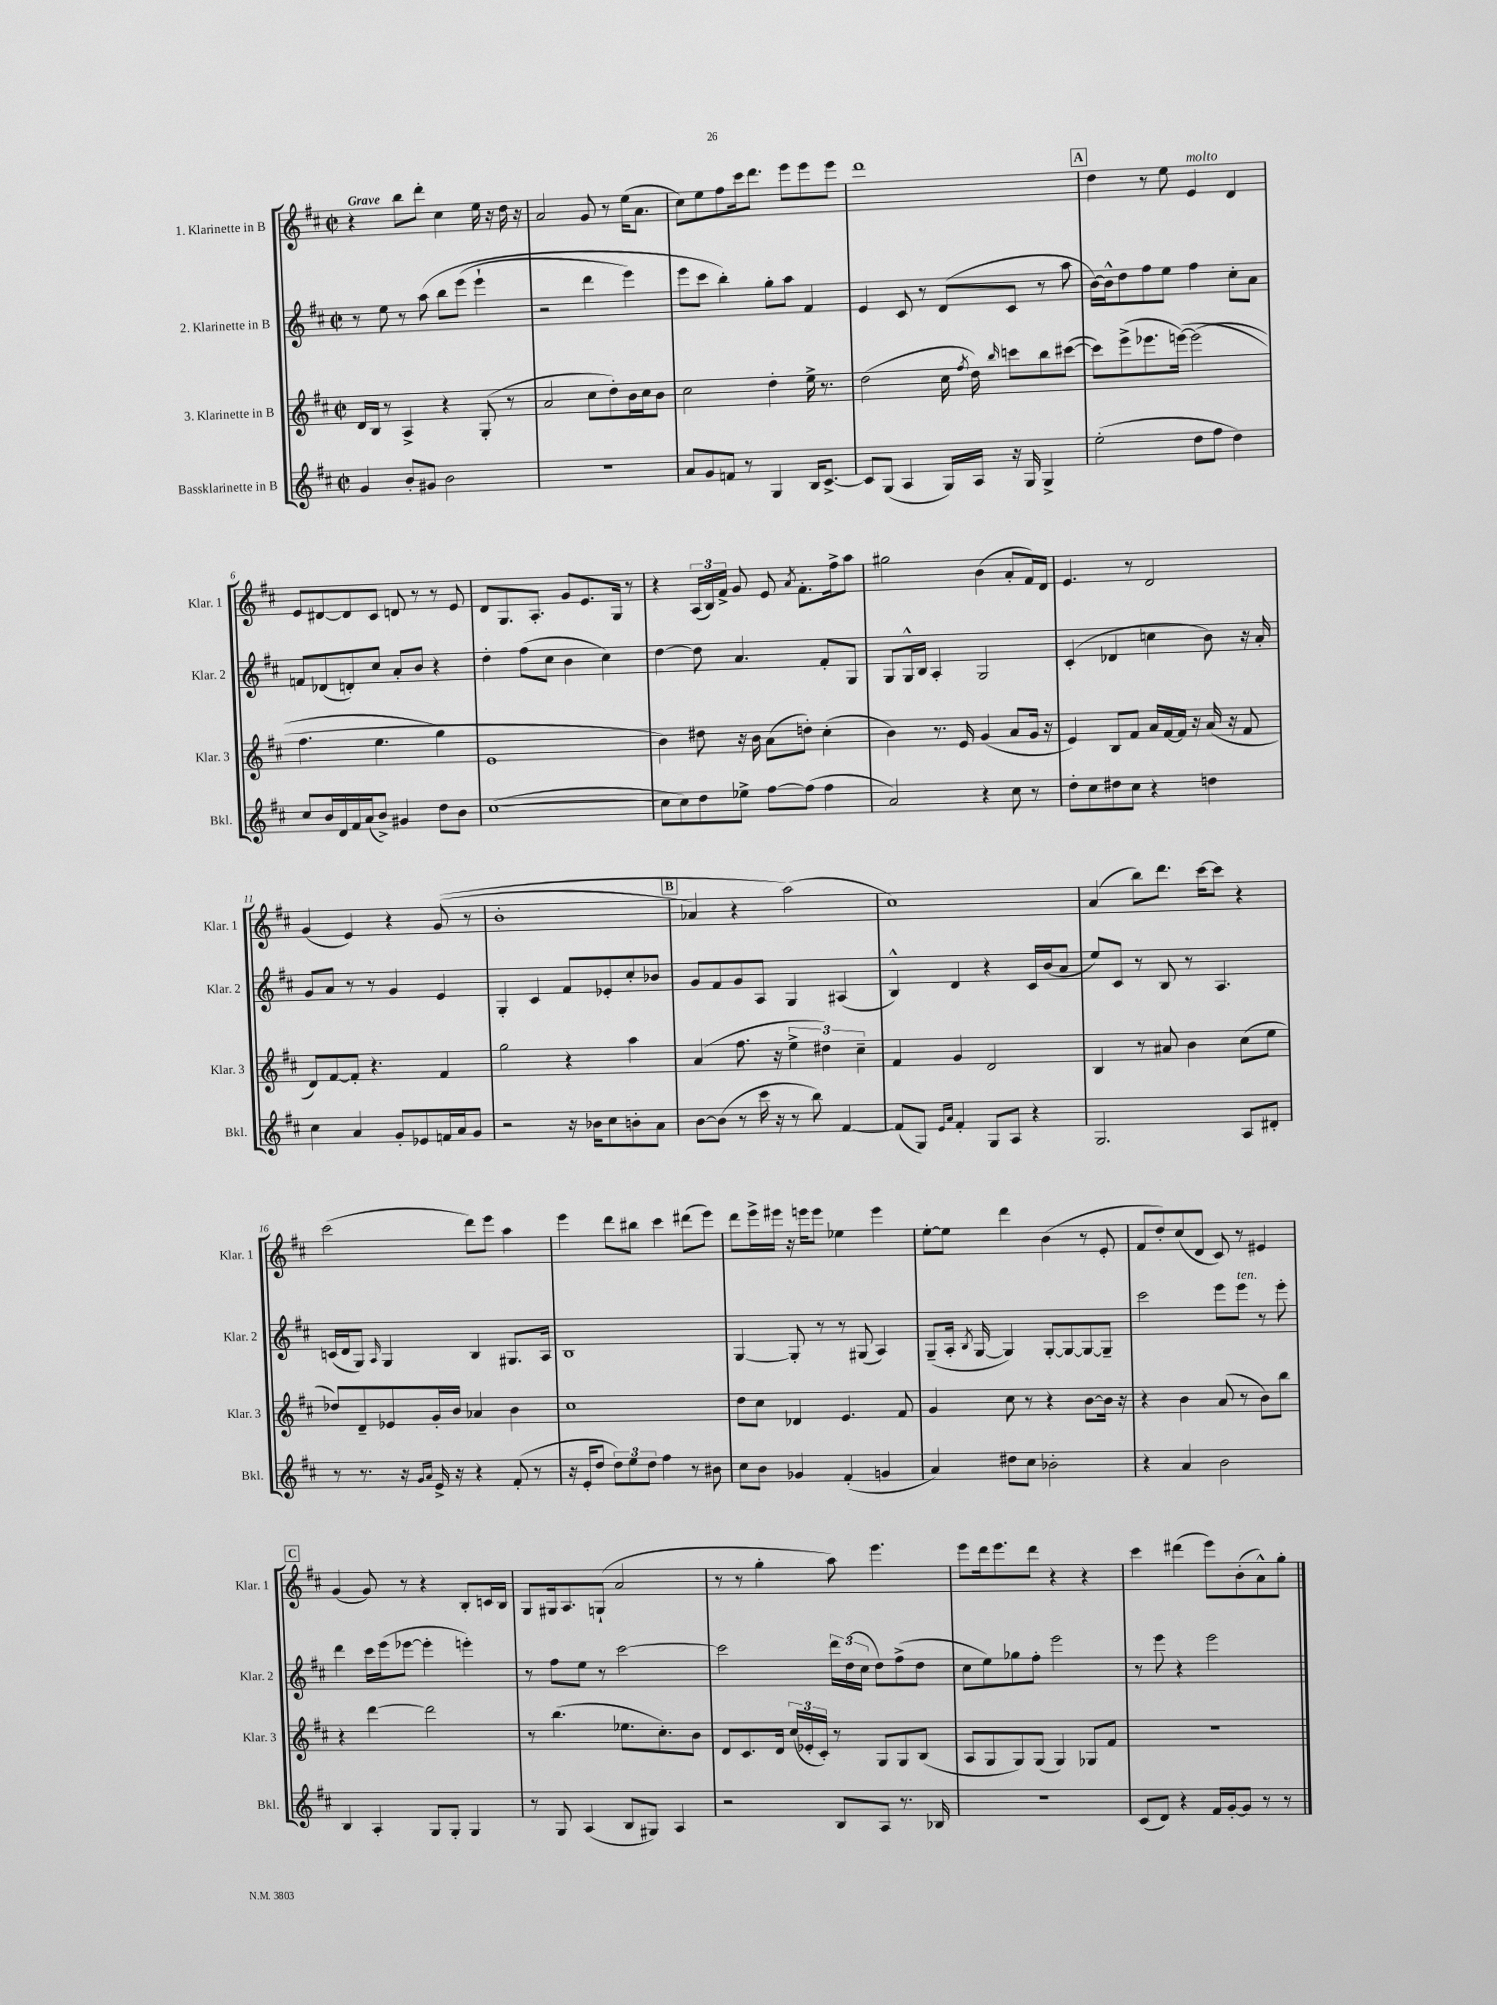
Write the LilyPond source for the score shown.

<<
\new StaffGroup <<
\new Staff = "s0" \with { instrumentName = "1. Klarinette in B" shortInstrumentName = "Klar. 1" } {
    \clef treble \key d \major \defaultTimeSignature \time 2/2 \tempo "Grave"
    \autoBeamOff r4 b''8[ d'''8]-. cis''4 e''16 r16 d''16 r16 |
    a'2 g'8 r8 e''16[( a'8.] |
    cis''8[) e''8 fis''8 cis'''16 d'''8.] e'''8[ e'''8 e'''8] |
    d'''1 |
    \mark \markup { \box "A" } d''4 r8 e''8 e'4^\markup { \italic "molto" } d'4 |
    e'8[ dis'8~ dis'8 cis'8] d'8 r8 r8 e'8 |
    d'8[ g8. a8.]-. g'8[ e'8. g16] r8 |
    r4 \tuplet 3/2 { a16[( b16) fis'16]-> } g'8 e'8 \acciaccatura { a'8 } fis'8.[-. fis''16-> a''8] |
    gis''2 b'4( a'8[-. fis'16) d'16] |
    e'4. r8 d'2 |
    g'4( e'4) r4 g'8(\( r8 |
    b'1-. |
    \mark \markup { \box "B" } aes'4) r4 a''2(\) |
    cis''1) |
    a'4( b''8[) d'''8.] cis'''16[~ cis'''8] r4 |
    cis'''2( d'''8[) e'''8] a''4 |
    e'''4 d'''8[ bis''8] cis'''4 dis'''8[( e'''8]) |
    d'''8[ e'''16-> eis'''16] r16 e'''16[ e'''8] ees''4 e'''4 |
    e''8[~-. e''8] d'''4 b'4( r8 e'8-. |
    fis'8[ d''8-.) cis''8( d'8] cis'8) r8 eis'4 |
    \mark \markup { \box "C" } g'4( g'8) r8 r4 b8[-. c'16 b16] |
    g8[ gis16 a8. g8]-!( a'2 |
    r8 r8 g''4-. a''8) e'''4. |
    e'''8[ d'''16 e'''8. d'''8] r4 r4 |
    cis'''4 dis'''4( e'''8[) b'8-.( a'8-^) g''8]-. \bar "|." |
}
\new Staff = "s1" \with { instrumentName = "2. Klarinette in B" shortInstrumentName = "Klar. 2" } {
    \clef treble \key d \major \defaultTimeSignature \time 2/2
    \autoBeamOff r8 e''8 r8 a''8\( b''8[ e'''8]( e'''4-! |
    r2 d'''4 e'''4) |
    e'''8[ cis'''8] b''4-.\) g''8[-. a''8] fis'4 |
    e'4 cis'8 r8 d'8[( cis'8] r8 a''8 |
    \mark \markup { \box "A" } b'16[~) b'16-^ d''8 fis''8 e''8] fis''4 cis''8[-. a'8] |
    f'8[ des'8( d'8-.) cis''8] a'8[-. b'8] r4 |
    d''4-. fis''8[( cis''8] b'4 cis''4) |
    d''4~ d''8 a'4. fis'8[-. g8] |
    g8[ g16-^ b16] a4-. g2 |
    cis'4-.( des'4 c''4 b'8) r16 a'16-. |
    g'8[ a'8] r8 r8 g'4 e'4 |
    g4-. cis'4 fis'8[ ees'8-. cis''8-. bes'8] |
    \mark \markup { \box "B" } g'8[ fis'8 g'8 a8] g4 ais4( |
    b4-^) d'4 r4 cis'16[ b'16( a'8] |
    e''8[) cis'8] r8 b8 r8 a4. |
    c'16[( d'16 g8]) \grace { a16 } g4 b4 gis8.[ a16] |
    b1 |
    g4~ g8-. r8 r8 gis8( a4) |
    g8[--( a16]-. \acciaccatura { b8 } g16~ g4) g8[~-. g8~ g8~ g8]-- |
    cis'''2 e'''8[ e'''8]^\markup { \italic "ten." } r8 e'''8-. |
    \mark \markup { \box "C" } d'''4 cis'''16[ e'''16( ees'''8]~ ees'''4-. e'''4-.) |
    r8 fis''8[ e''8] r8 cis'''2~ |
    cis'''2 \tuplet 3/2 { d'''16[ d''16( cis''16] } d''8[) fis''8->( d''8] |
    cis''8[ e''8) ges''8 fis''8]-. e'''2 |
    r8 e'''8 r4 e'''2 \bar "|." |
}
\new Staff = "s2" \with { instrumentName = "3. Klarinette in B" shortInstrumentName = "Klar. 3" } {
    \clef treble \key d \major \defaultTimeSignature \time 2/2
    \autoBeamOff d'16[ b16] r8 a4-> r4 g8-.( r8 |
    a'2 cis''8[ d''8-.) b'16 cis''16 b'8] |
    cis''2 d''4-. e''16-> r8. |
    d''2( cis''16 \acciaccatura { fis''8 } d''16) \grace { b''16 } c'''8[ b''8 cis'''8]~( |
    \mark \markup { \box "A" } cis'''8[) e'''8->( ees'''8. e'''16]~)\( e'''2( |
    fis''4. e''4. g''4) |
    e'1 |
    b'4\) dis''8 r16 b'16 a'8[( d''8]-.) cis''4-.( |
    b'4) r8. e'16 g'4( a'8[ g'16] r16 |
    e'4) b8[ fis'8] a'16[ fis'16~ fis'16] r16 a'16( r16 fis'8 |
    d'8[) fis'8~ fis'8]-. r4. fis'4 |
    g''2 r4 a''4 |
    \mark \markup { \box "B" } a'4( fis''8. r16 \tuplet 3/2 { e''4-> dis''4) cis''4-- } |
    fis'4 g'4 d'2 |
    b4 r8 ais'8 b'4 cis''8[( e''8] |
    des''8[) d'8-- ees'8 g'16-. b'16] aes'4 b'4 |
    cis''1 |
    d''8[ cis''8] des'4 e'4. fis'8 |
    g'4 cis''8 r8 r4 b'8[~ b'16] r16 |
    r4 b'4 a'8( r8 b'8[) b''8] |
    \mark \markup { \box "C" } r4 d'''4~ d'''2 |
    r8 b''4.( ees''8.[ cis''8.-.) b'8] |
    d'8[ cis'8. d'16] \tuplet 3/2 { cis''16[( ees'16-. cis'16]-.) } r8 g8[ g8 b8]( |
    a8[ g8 g8) g8]( g4) ges8[ fis'8] |
    R1 \bar "|." |
}
\new Staff = "s3" \with { instrumentName = "Bassklarinette in B" shortInstrumentName = "Bkl." } {
    \clef treble \key d \major \defaultTimeSignature \time 2/2
    \autoBeamOff g'4 b'8[-. gis'8] b'2 |
    R1 |
    a'8[ g'8 f'8] r8 g4 b16[ cis'8.]~-> |
    cis'8[ g8]( a4 g16[) a16] r16 g16 g4-> |
    \mark \markup { \box "A" } e''2-.( d''8[ fis''8] d''4) |
    cis''8[ b'16 d'16 fis'16 a'16( b'8]->) gis'4 d''8[ b'8] |
    cis''1~( |
    cis''8[ cis''8) d''8 ees''8]-> fis''8[~ fis''8]( fis''4 |
    a'2) r4 cis''8 r8 |
    d''8[-. cis''8 dis''8 cis''8] r4 d''4 |
    cis''4 a'4 g'8[-. ees'8 f'16 a'16 g'8] |
    r2 r16 bes'16[ cis''8 b'8-. a'8] |
    \mark \markup { \box "B" } b'8[~ b'8]( r8 cis'''16 r16 r8 b''8) fis'4~ |
    fis'8[( g8]) \grace { e'16[ a'16] } fis'4-. g8[ a8] r4 |
    g2. a8[ dis'8]-. |
    r8 r8. r16 \grace { g'16[ a'16] } e'16-> r16 r4 fis'8-.( r8 |
    r16 e'16[-. d''8] \tuplet 3/2 { d''8[) e''8 d''8] } fis''4 r8 bis'8 |
    cis''8[ b'8] ges'4 fis'4-.( g'4 |
    a'4) dis''8[ cis''8] bes'2-. |
    r4 a'4 b'2 |
    \mark \markup { \box "C" } b4 a4-. g8[ g8]-. g4 |
    r8 g8 a4( b8[ gis8]) a4 |
    r2 b8[ a8] r8. bes16 |
    R1 |
    cis'8[( d'8]) r4 fis'16[ g'16~-. g'8] r8 r8 \bar "|." |
}
>>
>>
